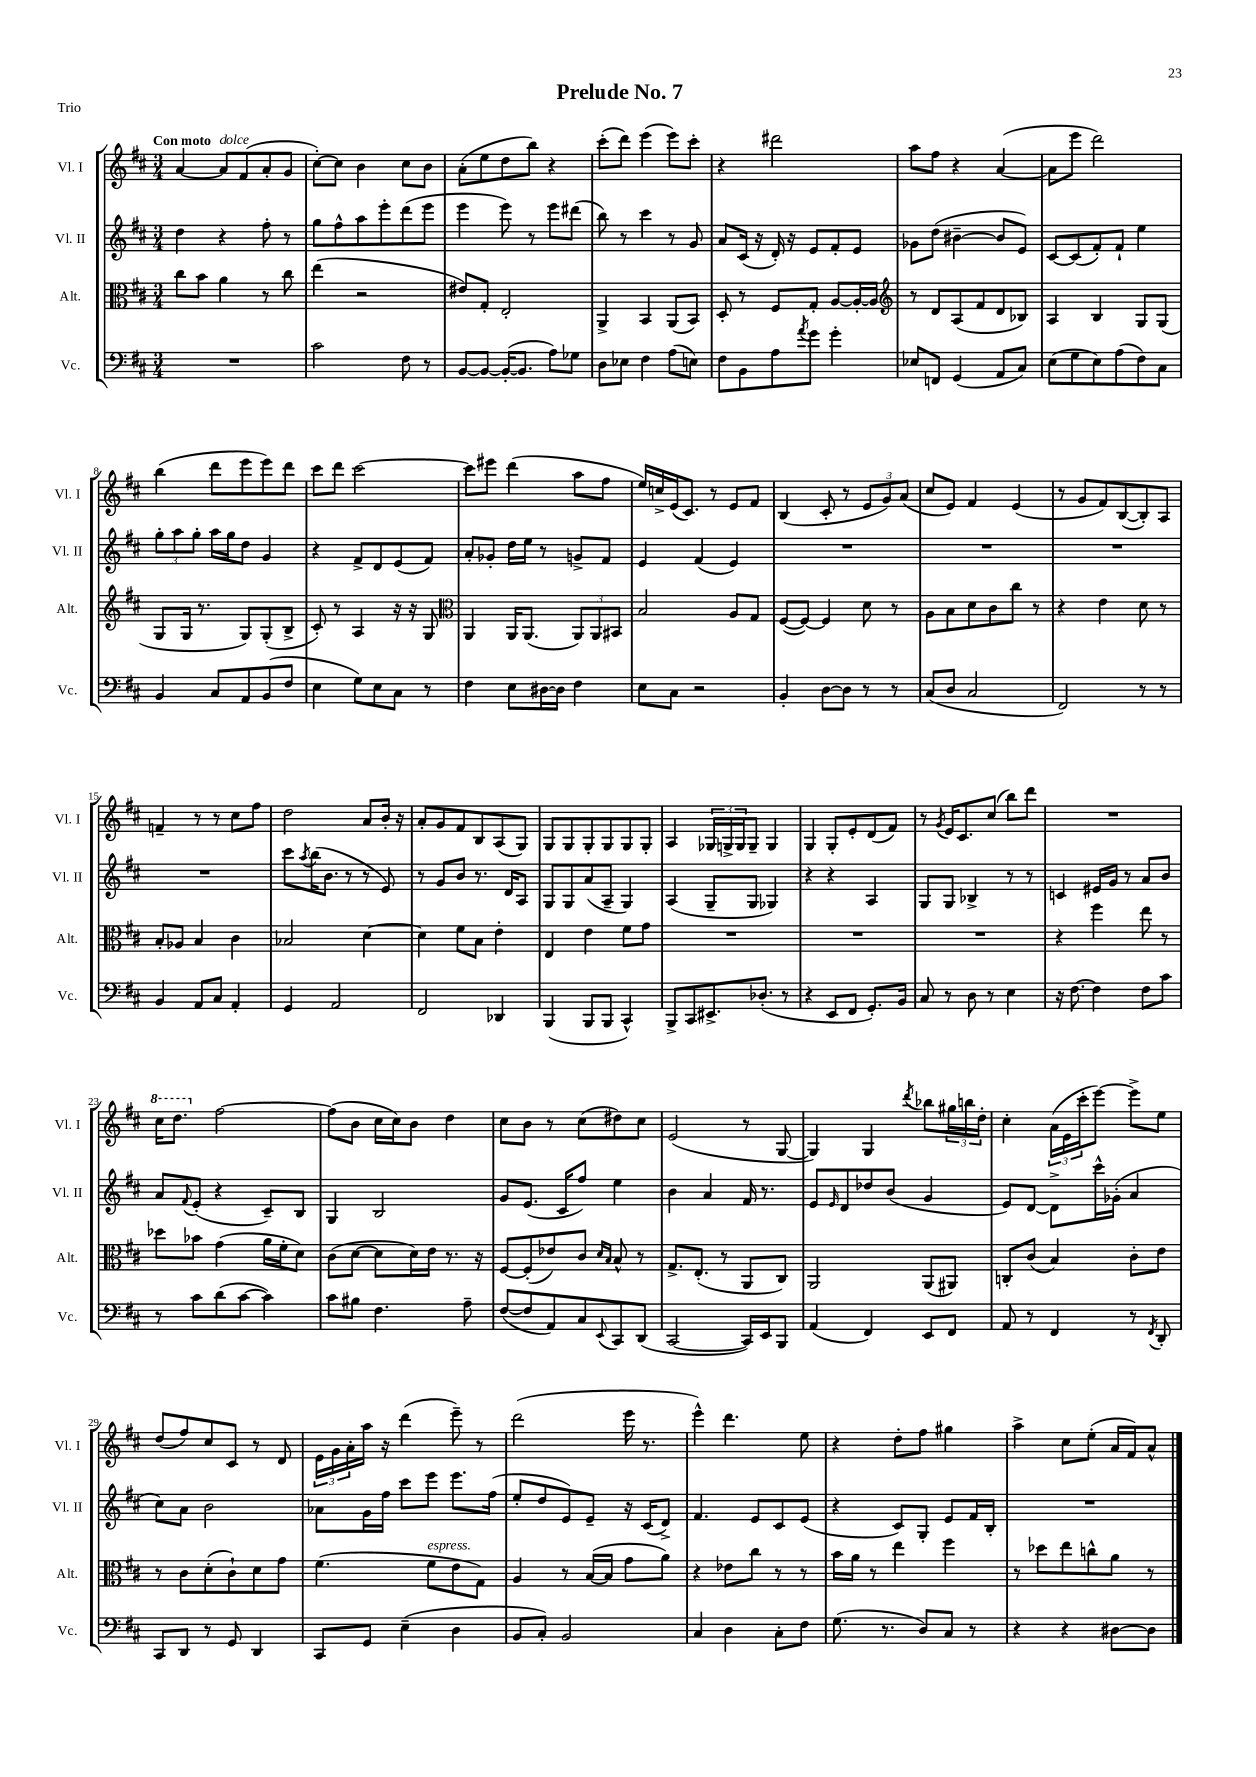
\header { title = "Prelude No. 7" piece = "Trio" }
<<
\new StaffGroup <<
\new Staff = "s0" \with { instrumentName = "Vl. I" shortInstrumentName = "Vl. I" } {
    \clef treble \key d \major \numericTimeSignature \time 3/4 \tempo "Con moto"
    a'4~ a'8^\markup { \italic "dolce" } fis'8( a'8-. g'8 |
    cis''8~-.) cis''8 b'4 cis''8 b'8 |
    a'8-.( e''8 d''8 b''8) r4 |
    cis'''8-.( d'''8) e'''4( e'''8) cis'''8-. |
    r4 dis'''2 |
    a''8 fis''8 r4 a'4~( |
    a'8 e'''8 d'''2) |
    b''4( d'''8 e'''8 e'''8) d'''8 |
    cis'''8 d'''8 cis'''2~ |
    cis'''8 eis'''8 d'''4( a''8 fis''8 |
    e''16) c''16-> e'16( cis'8.) r8 e'8 fis'8 |
    b4( cis'8-. r8 \tuplet 3/2 { e'8 g'8) a'8( } |
    cis''8 e'8) fis'4 e'4( |
    r8 g'8 fis'8) b8~( b8-.) a8 |
    f'4-- r8 r8 cis''8 fis''8 |
    d''2 a'8 b'16-. r16 |
    a'8-. g'8 fis'8 b8 a8( g8) |
    g8 g8 g8-. g8 g8 g8-. |
    a4 \tuplet 3/2 { ges16 g16-> g16 } g8-- g4 |
    g4 g8-. e'8-. d'8( fis'8) |
    r8 \acciaccatura { g'8 } e'16 cis'8. cis''8( b''8) d'''8 |
    R2. |
    \ottava #1 cis'''16 d'''8. \ottava #0 fis''2~ |
    fis''8( b'8 cis''16 cis''16) b'8 d''4 |
    cis''8 b'8 r8 cis''8( dis''8) cis''8 |
    e'2( r8 g8~ |
    g4) g4 \acciaccatura { d'''8 } bes''8 \tuplet 3/2 { gis''16 b''16 d''16-. } |
    cis''4-. \tuplet 3/2 { a'16( e'16 cis'''16-. } e'''8~) e'''8-> e''8 |
    d''8( fis''8) cis''8 cis'8 r8 d'8 |
    \tuplet 3/2 { e'16 g'16 a'16-. } a''16 r16 d'''4( e'''8--) r8 |
    d'''2( e'''16 r8. |
    e'''4-^) d'''4. e''8 |
    r4 d''8-. fis''8 gis''4 |
    a''4-> cis''8 e''8-.( a'16 fis'16) a'8-^ \bar "|." |
}
\new Staff = "s1" \with { instrumentName = "Vl. II" shortInstrumentName = "Vl. II" } {
    \clef treble \key d \major \numericTimeSignature \time 3/4
    d''4 r4 fis''8-. r8 |
    g''8 fis''8-^ a''8 e'''8-. d'''8( e'''8 |
    e'''4 e'''8) r8 e'''8 dis'''8( |
    b''8) r8 cis'''4 r8 g'8 |
    a'8 cis'16( r16 d'16-.) r16 e'8 fis'8-. e'8 |
    ges'8 d''8( bis'4~-- bis'8 e'8) |
    cis'8~ cis'8( fis'8-.) fis'8-! e''4 |
    \tuplet 3/2 { g''8-. a''8 g''8-. } a''16 g''16 d''8 g'4 |
    r4 fis'8-> d'8 e'8( fis'8) |
    a'8-. ges'8-. d''16 e''16 r8 g'8-> fis'8 |
    e'4 fis'4( e'4) |
    R2. |
    R2. |
    R2. |
    R2. |
    cis'''8 \acciaccatura { a''8 } b''16( b'8. r8 r8 e'8) |
    r8 g'8 b'8 r8. d'16 a8 |
    g8 g8 a'8( a8-- g4) |
    a4( g8-- g8 ges4) |
    r4 r4 a4 |
    g8 g8 bes4-> r8 r8 |
    c'4 eis'16 g'16 r8 a'8 b'8 |
    a'8 \appoggiatura { fis'8 } e'8-.( r4 cis'8--) b8 |
    g4 b2 |
    g'8 e'8.( cis'16 fis''8) e''4 |
    b'4 a'4 fis'16 r8. |
    e'8 \grace { e'16 } d'8 des''8 b'8( g'4 |
    e'8) d'8~ d'8-> cis'''16-^ ges'16-.( a'4 |
    cis''8) a'8 b'2 |
    aes'8 g'16 fis''16 cis'''8 e'''8 e'''8. fis''16( |
    e''8-. d''8 e'8) e'8-- r16 cis'16( d'8->) |
    fis'4. e'8 cis'8 e'8( |
    r4 cis'8) g8-. e'8 fis'16 b16-. |
    R2. \bar "|." |
}
\new Staff = "s2" \with { instrumentName = "Alt." shortInstrumentName = "Alt." } {
    \clef alto \key d \major \numericTimeSignature \time 3/4
    cis''8 b'8 a'4 r8 cis''8 |
    e''4( r2 |
    eis'8) g8-. e2-. |
    a,4-> b,4 a,8( b,8) |
    d8-. r8 fis8 g8-. a8~ a16~-. a16 |
    \clef treble r8 d'8 a8( fis'8 d'8 bes8) |
    a4 b4 g8 g8( |
    g8 g16 r8. g8) g8-.( b8-> |
    cis'8-.) r8 a4 r16 r16 g8 |
    \clef alto a,4 a,16 a,8.( \tuplet 3/2 { a,8) a,8 bis,8 } |
    b2 a8 g8 |
    fis8~( fis8~) fis4 d'8 r8 |
    a8 b8 d'8 cis'8 cis''8 r8 |
    r4 e'4 d'8 r8 |
    b8-. aes8 b4 cis'4 |
    bes2 d'4~ |
    d'4 fis'8 b8 e'4-. |
    e4 e'4 fis'8 g'8 |
    R2. |
    R2. |
    R2. |
    r4 fis''4 e''8 r8 |
    des''8 bes'8 g'4( a'16 fis'16-. d'8) |
    cis'8( d'8~ d'8 d'16) e'16 r8. r16 |
    fis8~ fis8-.( ees'8) cis'8 \grace { d'16 b16 } b8-^ r8 |
    g8.-> e8.-.( r8 a,8 cis8) |
    a,2 a,8( ais,8) |
    c8-. cis'8( b4) cis'8-. e'8 |
    r8 cis'8 d'8-.( cis'8-!) d'8 g'8 |
    fis'4.( fis'8^\markup { \italic "espress." } e'8 g8) |
    a4 r8 b16~( b16 g'8 a'8) |
    r4 ees'8 cis''8 r8 r8 |
    b'16 a'16 r8 e''4 fis''4 |
    r8 des''8 e''8 c''8-^ a'8 r8 \bar "|." |
}
\new Staff = "s3" \with { instrumentName = "Vc." shortInstrumentName = "Vc." } {
    \clef bass \key d \major \numericTimeSignature \time 3/4
    R2. |
    cis'2 fis8 r8 |
    b,8~ b,8~ b,16~-.( b,8. a8) ges8 |
    d8 ees8 fis4 a8( e8) |
    fis8 b,8 a8 \acciaccatura { a'8 } g'8 g'4-. |
    ees8 f,8 g,4( a,8 cis8) |
    e8( g8 e8) a8( fis8) cis8 |
    b,4 cis8 a,8 b,8( fis8 |
    e4 g8) e8 cis8 r8 |
    fis4 e8 dis16~ dis16 fis4 |
    e8 cis8 r2 |
    b,4-. d8~ d8 r8 r8 |
    cis8( d8 cis2 |
    fis,2) r8 r8 |
    b,4 a,8 cis8 a,4-. |
    g,4 a,2 |
    fis,2 des,4 |
    b,,4( b,,8 b,,8 cis,4-^) |
    b,,8-> cis,8 eis,8.-> des8.-.( r8 |
    r4 e,8 fis,8 g,8.-.) b,16 |
    cis8 r8 d8 r8 e4 |
    r16 fis8.~ fis4 fis8 cis'8 |
    r8 cis'8 d'8( cis'8~ cis'4) |
    cis'8 bis8 fis4. a8-- |
    fis8~( fis8 a,8) cis8 \appoggiatura { e,8 } cis,8 d,8( |
    cis,2~ cis,16) e,16 b,,8 |
    a,4( fis,4) e,8 fis,8 |
    a,8 r8 fis,4 r8 \acciaccatura { fis,8 } d,8-. |
    cis,8 d,8 r8 g,8 d,4 |
    cis,8 g,8 e4--( d4 |
    b,8 cis8-.) b,2 |
    cis4 d4 cis8-. fis8 |
    g8.( r8. d8) cis8 r8 |
    r4 r4 dis8~ dis8 \bar "|." |
}
>>
>>
